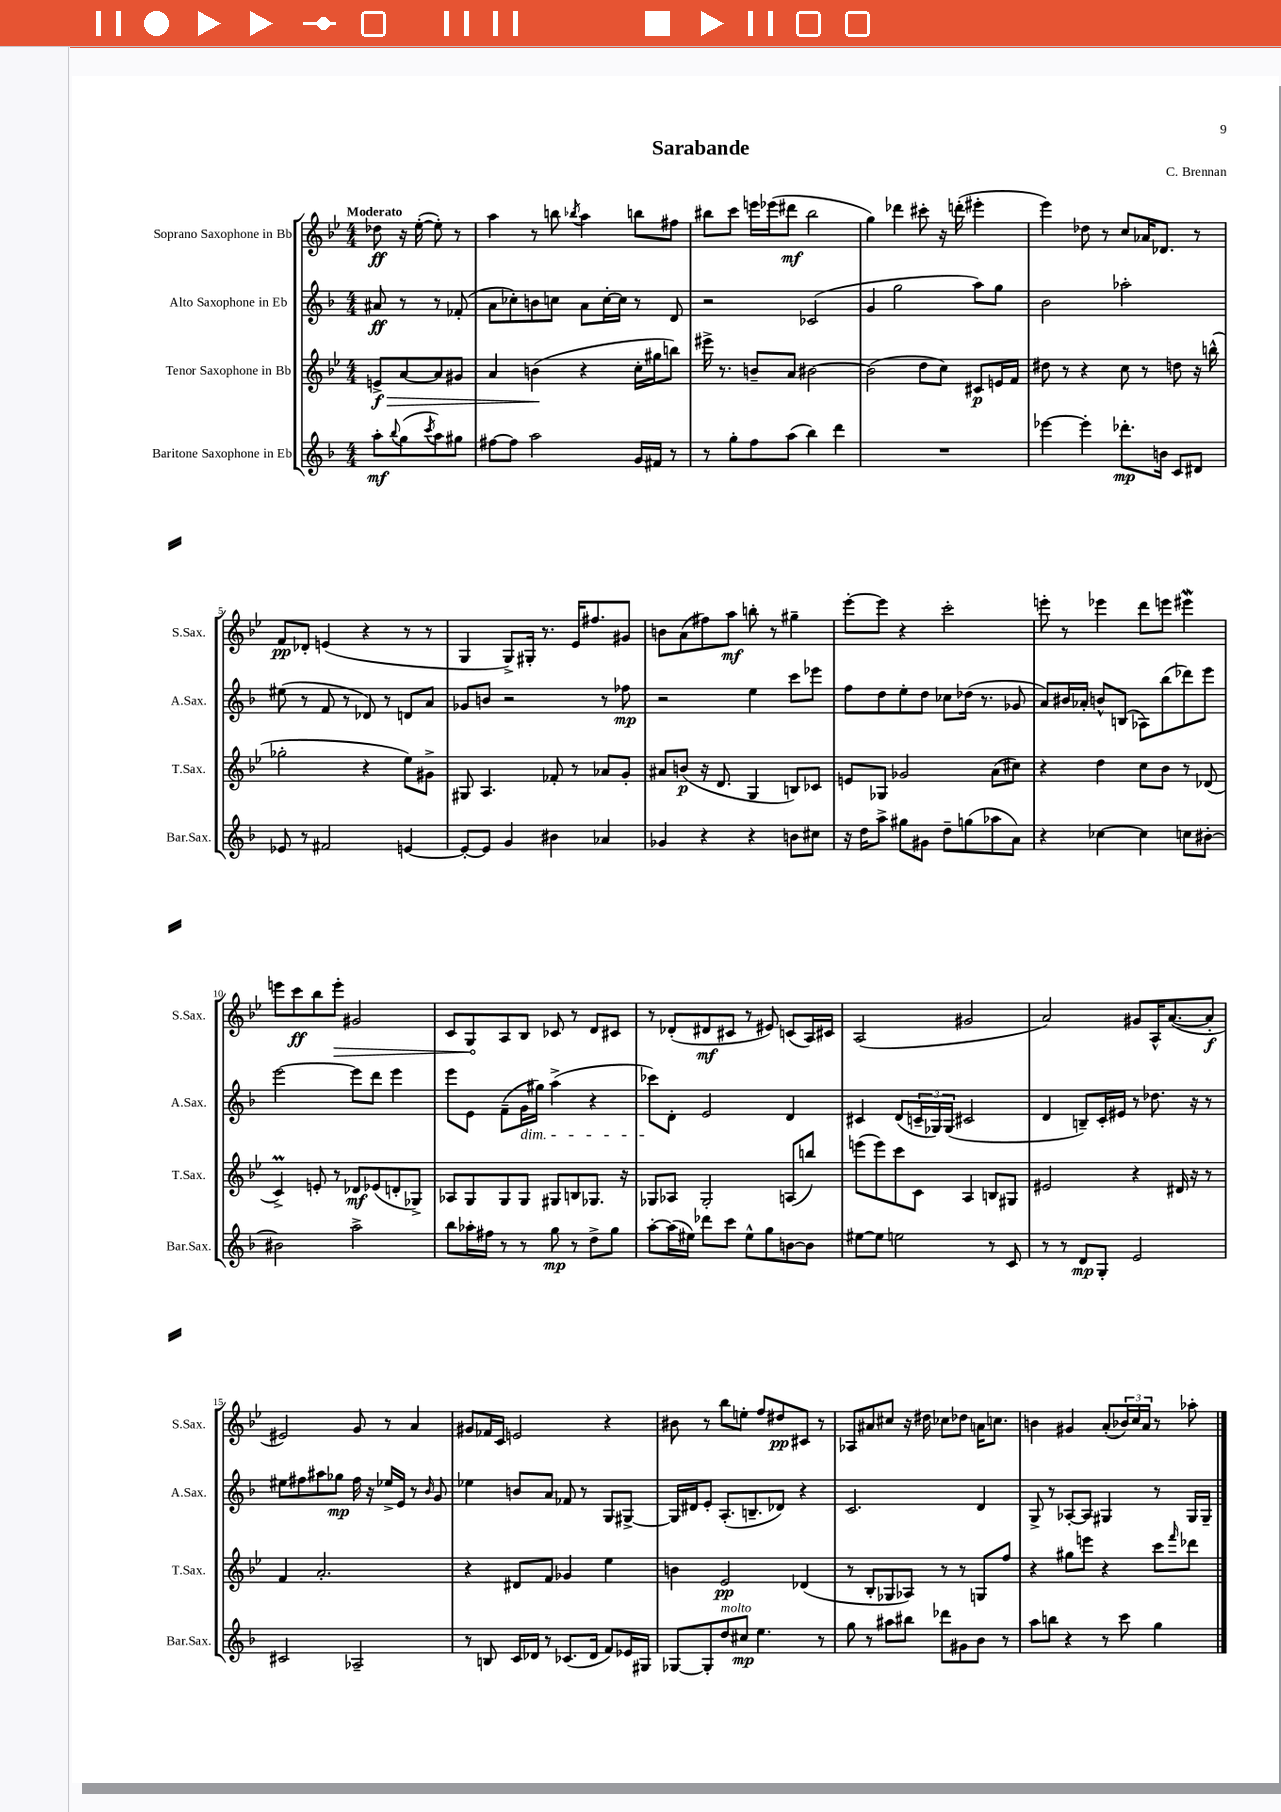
\header { title = "Sarabande" composer = "C. Brennan" }
<<
\new StaffGroup <<
\new Staff = "s0" \with { instrumentName = "Soprano Saxophone in Bb" shortInstrumentName = "S.Sax." } {
    \clef treble \key bes \major \numericTimeSignature \time 4/4 \partial 2 \tempo "Moderato"
    des''8\ff r16 ees''16~-.( ees''8-.) r8 |
    a''4 r8 b''8 \acciaccatura { bes''8 } a''4 b''8 fis''8 |
    bis''8 c'''8 e'''16 ees'''16( dis'''8\mf bis''2 |
    g''4) des'''4 cis'''8-. r16 d'''16-.( eis'''4-. |
    ees'''4) des''8 r8 c''8 aes'16 des'8. r8 |
    f'8\pp des'8-. e'4( r4 r8 r8 |
    g4 g8->) gis16-. r8. ees'16 fis''8. gis'8 |
    b'8 a'8( fis''8) a''8\mf b''8-. r8 gis''4-- |
    ees'''8~-. ees'''8 r4 c'''2-. |
    e'''8-. r8 ees'''4 d'''8 e'''8 eis'''4\mordent |
    e'''8 c'''8\ff bes''8 \once \override Hairpin.circled-tip = ##t e'''8-.\> gis'2 |
    c'8 g8\! a8 bes8 ces'8 r8 d'8 cis'8 |
    r8 des'8-.( dis'8\mf cis'8 r8 eis'8) c'8( a16) cis'16 |
    a2( gis'2 |
    a'2) gis'8 a16-^ a'8.~( a'8-.\f |
    eis'2) g'8 r8 a'4 |
    gis'8 fes'16 c'16 e'2 r4 |
    bis'8 r8 bes''8 e''8-. f''8 dis''8\pp cis'8 r8 |
    aes8 ais'8 cis''8 r16 dis''16 ces''8 des''8 a'16 c''8. |
    b'4 gis'4 a'8-.( \tuplet 3/2 { bes'16) c''16 a'16 } r8 aes''8-. \bar "|." |
}
\new Staff = "s1" \with { instrumentName = "Alto Saxophone in Eb" shortInstrumentName = "A.Sax." } {
    \clef treble \key f \major \numericTimeSignature \time 4/4 \partial 2
    ais'8\ff r8 r8 fes'8-.( |
    a'8 ces''8-.) b'8 c''8 a'8 c''16~-. c''16 r8 d'8 |
    r2 ces'2( |
    g'4 g''2 a''8) g''8 |
    bes'2 aes''2-. |
    eis''8( r8 f'8 r8 des'8) r8 d'8 a'8 |
    ges'8 b'8 r2 r8 fes''8\mp |
    r2 e''4 c'''8 ees'''8 |
    f''8 d''8 e''8-. d''8 ces''8 des''16( r8. ges'8 |
    a'8) bis'16 aes'16-. b'8-^ b8( aes8) bes''8( des'''8) e'''8 |
    e'''2~ e'''8 d'''8 e'''4 |
    e'''8 e'8 f'8--( g'16\dim gis''16) a''4->( r4 |
    ces'''8\!) d'8-. e'2 d'4 |
    cis'4 d'8( \tuplet 3/2 { c'16-- ges16) ges16( } cis'2 |
    d'4 b8--) c'16-. eis'16 r8 des''8. r16 r8 |
    eis''8 fis''8 ais''8 ges''8\mp fis''16 r16 ees''16-> e'16 r8 \grace { bes'16 } g'8 |
    ees''4 b'8 a'8 fes'8 r8 g8 gis8~-> |
    gis16 dis'16 e'8-. a8.-.( b8.-- des'8) r4 |
    c'2. d'4 |
    g8-> r8 aes8~-. aes8 gis4 r8 gis16 gis16-- \bar "|." |
}
\new Staff = "s2" \with { instrumentName = "Tenor Saxophone in Bb" shortInstrumentName = "T.Sax." } {
    \clef treble \key bes \major \numericTimeSignature \time 4/4 \partial 2
    e'8->\f\> a'8~ a'8 gis'8 |
    a'4 b'4\!( r4 c''16-. gis''16 b''8) |
    eis'''16-> r8. b'8-- a'8 bis'2~ |
    bis'2( d''8 c''8) cis'8\p e'16 f'16 |
    dis''8 r8 r4 c''8 r8 d''8 r16 b''16-^( |
    ges''2-. r4 ees''8) gis'8-> |
    gis8 a4. fes'8-. r8 aes'8 g'8-. |
    ais'8 b'8\p( r16 d'8. g4 b8) ces'8 |
    e'8 ges8 ges'2 a'8( cis''8) |
    r4 d''4 c''8 bes'8 r8 des'8( |
    c'4->\prall) e'8-. r8 des'8\mf ees'8( d'8-. ges8->) |
    aes8 g8 g8 g8 gis8 b8 ges8. r16 |
    ges8 aes8 ges2-. a8( b''8) |
    e'''8( e'''8) c'''8 c'8 a4 b8 gis8 |
    eis'2 r4 dis'16 r16 r8 |
    f'4 a'2.-. |
    r4 dis'8 f'8 ges'4 ees''4 |
    b'4 ees'2\pp des'4( |
    r8 bes8-. ges8 aes8) r8 r8 g8 f''8 |
    r4 gis''8 e'''8 r4 c'''8 \grace { f'''16 } des'''8 \bar "|." |
}
\new Staff = "s3" \with { instrumentName = "Baritone Saxophone in Eb" shortInstrumentName = "Bar.Sax." } {
    \clef treble \key f \major \numericTimeSignature \time 4/4 \partial 2
    a''8-.\mf \appoggiatura { bes''8 } g''8( \acciaccatura { c'''8 } a''8) gis''8 |
    fis''8~ fis''8 a''2 g'16 fis'16 r8 |
    r8 g''8-. f''8 a''8( bes''4) d'''4 |
    R1 |
    ees'''4~ ees'''4-. des'''8.-.\mp b'16 c'8 dis'8 |
    ees'8 r8 fis'2 e'4~ |
    e'8~-. e'8 g'4 bis'4 aes'4 |
    ges'4 r4 r4 b'8 cis''8 |
    r16 d''16 a''8-> gis''8 gis'8 d''8-- g''8( aes''8 a'8) |
    r4 ces''4~ ces''4 c''8 bis'8~-. |
    bis'2 a''2-> |
    bes''8 aes''16-. fis''16 r8 r8 g''8\mp r8 d''8-> g''8 |
    a''8~-. a''16( eis''16) des'''8 c'''8 eis''8-^ g''8 b'8~ b'8 |
    eis''8~ eis''8 e''2 r8 c'8 |
    r8 r8 d'8\mp g8-. e'2 |
    cis'2 aes2-- |
    r8 b8 c'16 des'16 r8 ces'8.( des'16 f'8) ees'16 gis16 |
    ges8~ ges8-. d''8^\markup { \italic "molto" } cis''8\mp e''4. r8 |
    g''8 r8 ais''8 bis''8 des'''8 gis'8 bes'8 r8 |
    a''8 b''8 r4 r8 c'''8 g''4 \bar "|." |
}
>>
>>
